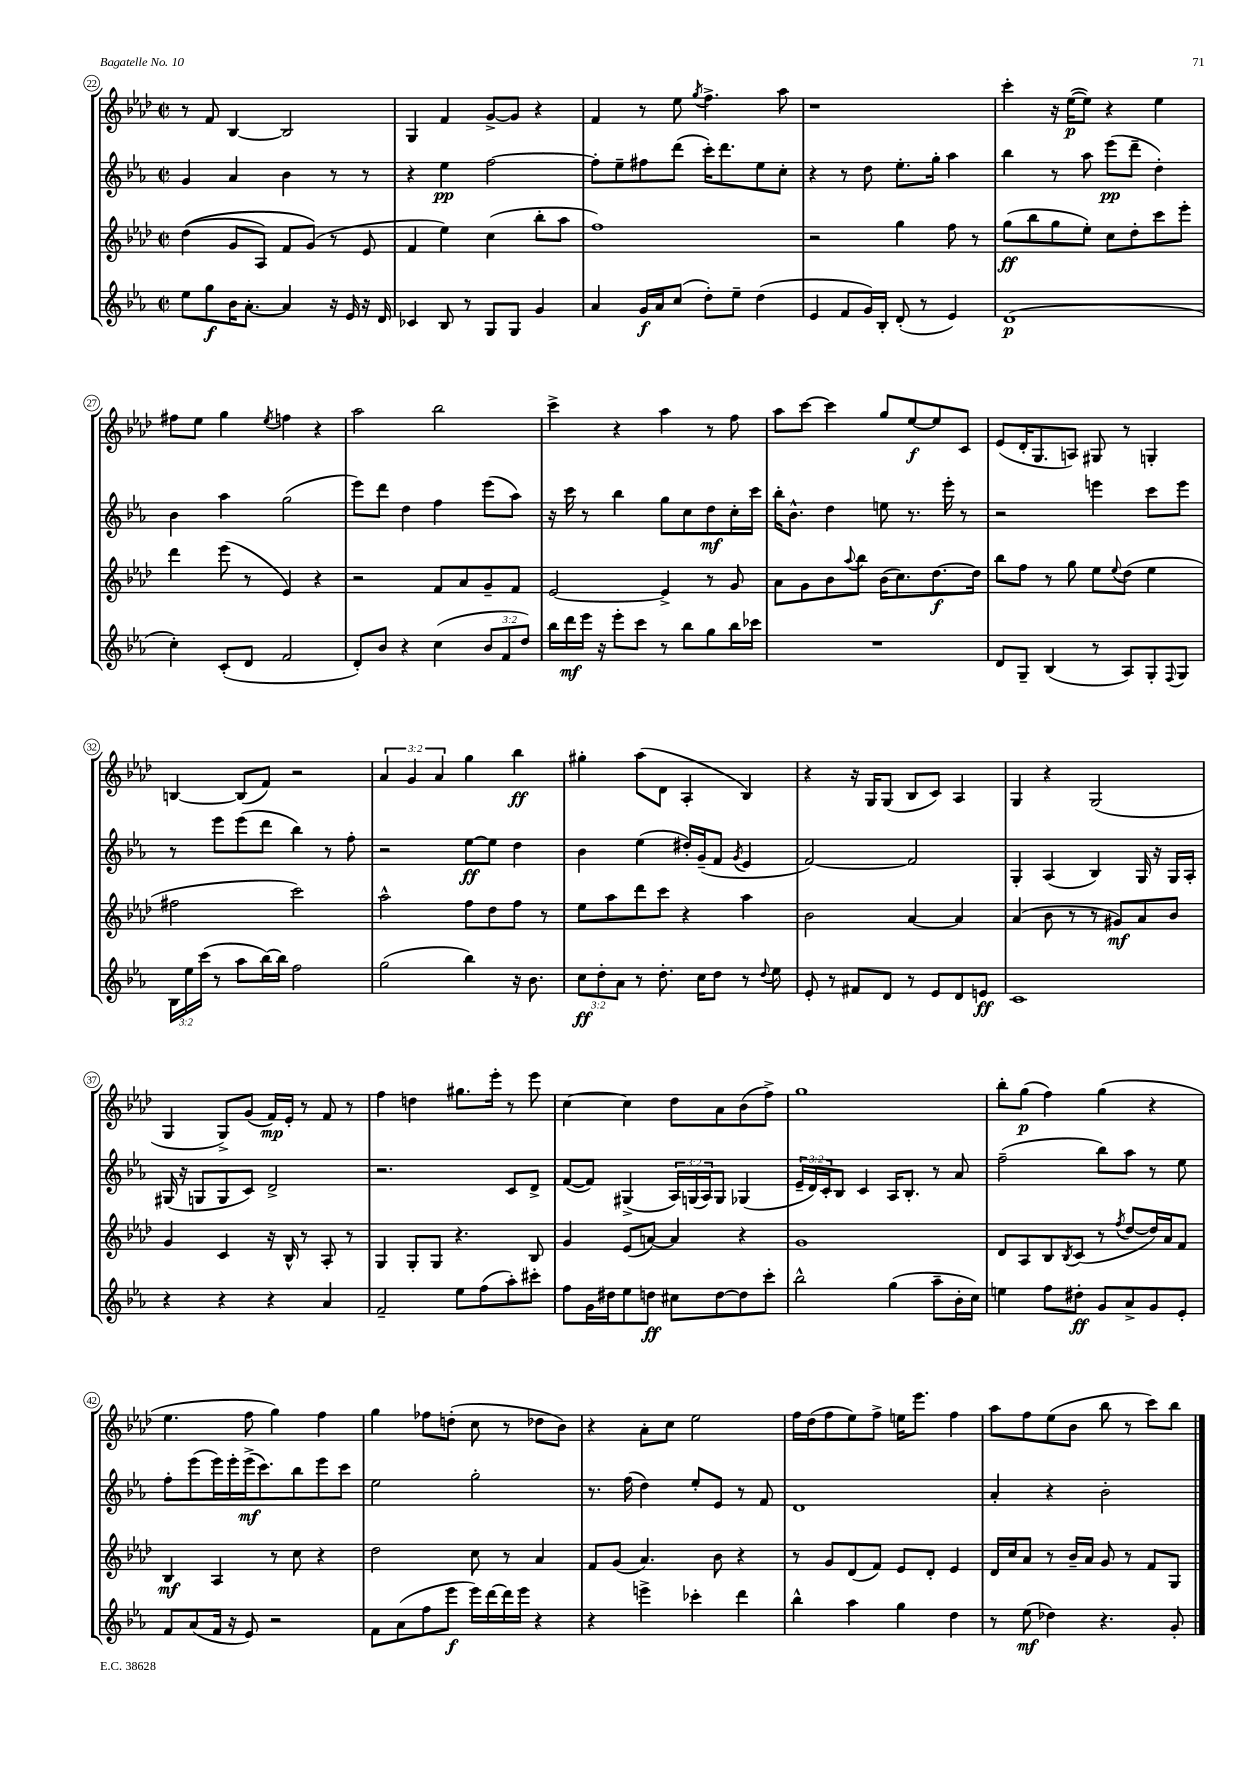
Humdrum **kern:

**kern	**dynam	**kern	**dynam	**kern	**dynam	**kern	**dynam
*part4	*part4	*part3	*part3	*part2	*part2	*part1	*part1
*staff4	*staff4	*staff3	*staff3	*staff2	*staff2	*staff1	*staff1
*clefG2	*	*clefG2	*	*clefG2	*	*clefG2	*
*k[b-e-a-]	*	*k[b-e-a-d-]	*	*k[b-e-a-]	*	*k[b-e-a-d-]	*
*M2/2	*	*M2/2	*	*M2/2	*	*M2/2	*
*met(c|)	*	*met(c|)	*	*met(c|)	*	*met(c|)	*
=22	=22	=22	=22	=22	=22	=22	=22
8ee-\L	.	((4dd-\	.	4g/	.	8r	.
8gg\	f	.	.	.	.	8f/	.
16b-\K	.	8g/L	.	4a-/	.	[4B-/	.
[8.a-'\J	.	.	.	.	.	.	.
.	.	8A-/J)	.	.	.	.	.
4a-/]	.	8f/L	.	4b-\	.	2B-/]	.
.	.	(8g/J)	.	.	.	.	.
16r	.	8r	.	8r	.	.	.
16e-/	.	.	.	.	.	.	.
16r	.	8e-/	.	8r	.	.	.
16d/	.	.	.	.	.	.	.
=23	=23	=23	=23	=23	=23	=23	=23
4c-X/	.	4f/	.	4r	.	4G/	.
8B-/	.	4ee-\)	.	4ee-\	pp	4f/	.
8r	.	.	.	.	.	.	.
8G/L	.	(4cc\	.	[2ff\	.	[8g^/L	.
8G/J	.	.	.	.	.	8g/J]	.
4g/	.	8bb-'\L	.	.	.	4r	.
.	.	8aa-\J	.	.	.	.	.
=24	=24	=24	=24	=24	=24	=24	=24
4a-/	.	1ff)	.	8ff'\L]	.	4f/	.
.	.	.	.	8ee-~\	.	.	.
16g/LL	f	.	.	8ff#X\	.	8r	.
16a-/J	.	.	.	.	.	.	.
(8cc/J	.	.	.	(8ddd\J	.	8ee-\	.
.	.	.	.	.	.	8qgg/	.
8dd'\L)	.	.	.	16ccc'\KL)	.	4.ff^\	.
.	.	.	.	8.ddd\	.	.	.
8ee-~\J	.	.	.	.	.	.	.
(4dd\	.	.	.	8ee-\	.	.	.
.	.	.	.	8cc'\J	.	8aa-\	.
=25	=25	=25	=25	=25	=25	=25	=25
4e-/	.	2r	.	4r	.	1r	.
8f/L	.	.	.	8r	.	.	.
16g/L)	.	.	.	8dd\	.	.	.
16B-'/JJ	.	.	.	.	.	.	.
(8d'/	.	4gg\	.	8.ee-'\L	.	.	.
8r	.	.	.	.	.	.	.
.	.	.	.	16gg'\Jk	.	.	.
4e-/)	.	8ff\	.	4aa-\	.	.	.
.	.	8r	.	.	.	.	.
=26	=26	=26	=26	=26	=26	=26	=26
(1d	p	(8gg\L	ff	4bb-\	.	4ccc'\	.
.	.	8bb-\	.	.	.	.	.
.	.	8gg\	.	8r	.	16r	.
.	.	.	.	.	.	([16ee-\KL	p
.	.	8ee-'\J)	.	8aa-\	.	8ee-\J])	.
.	.	8cc\L	.	(8eee-\L	pp	4r	.
.	.	8dd-'\	.	8ddd~\J	.	.	.
.	.	8ccc\	.	4dd'\)	.	4ee-\	.
.	.	8eee-'\J	.	.	.	.	.
!!LO:LB:g=z
=27	=27	=27	=27	=27	=27	=27	=27
4cc'\)	.	4ddd-\	.	4b-\	.	8ff#X\L	.
.	.	.	.	.	.	8ee-\J	.
(8c'/L	.	(8eee-\	.	4aa-\	.	4gg\	.
8d/J	.	8r	.	.	.	.	.
.	.	.	.	.	.	8qee-/	.
2f/	.	4e-/)	.	(2gg\	.	4ffn\	.
.	.	4r	.	.	.	4r	.
=28	=28	=28	=28	=28	=28	=28	=28
8d'/L)	.	2r	.	8eee-\L)	.	2aa-\	.
8b-/J	.	.	.	8ddd\J	.	.	.
4r	.	.	.	4dd\	.	.	.
(4cc\	.	8f/L	.	4ff\	.	2bb-\	.
.	.	8a-/	.	.	.	.	.
12b-/L	.	8g~/	.	(8eee-\L	.	.	.
12f/	.	.	.	.	.	.	.
.	.	8f/J	.	8aa-\J)	.	.	.
12dd/J)	.	.	.	.	.	.	.
=29	=29	=29	=29	=29	=29	=29	=29
16bb-\LL	.	[2e-/	.	16r	.	4ccc^\	.
16ddd\	mf	.	.	16ccc\	.	.	.
16eee-\JJ	.	.	.	8r	.	.	.
16r	.	.	.	.	.	.	.
8eee-'\L	.	.	.	4bb-\	.	4r	.
8ccc\J	.	.	.	.	.	.	.
8r	.	4e-^/]	.	8gg\L	.	4aa-\	.
8bb-\L	.	.	.	8cc\	.	.	.
8gg\	.	8r	.	8dd\	mf	8r	.
16bb-\L	.	8g/	.	16cc'\L	.	8ff\	.
16ccc-X\JJ	.	.	.	16ccc\JJ	.	.	.
=30	=30	=30	=30	=30	=30	=30	=30
1r	.	8a-\L	.	16bb-'\KL	.	8aa-\L	.
.	.	.	.	8.b-^^\J	.	.	.
.	.	8g\	.	.	.	[8ccc\J	.
.	.	8b-\	.	4dd\	.	4ccc\]	.
.	.	8qqaa-/	.	.	.	.	.
.	.	8bb-\J	.	.	.	.	.
.	.	(16b-\KL	.	8een\	.	8gg/L	.
.	.	8.cc\)	.	.	.	.	.
.	.	.	.	8.r	.	[8ee-/	f
.	.	[8.dd-\	f	.	.	8ee-/]	.
.	.	.	.	16eee-'\	.	.	.
.	.	.	.	8r	.	8c/J	.
.	.	16dd-\Jk]	.	.	.	.	.
=31	=31	=31	=31	=31	=31	=31	=31
8d/L	.	8bb-\L	.	2r	.	(8e-/L	.
8G~/J	.	8ff\J	.	.	.	16d-'/K	.
.	.	.	.	.	.	8.G/	.
(4B-/	.	8r	.	.	.	.	.
.	.	8gg\	.	.	.	8An/J)	.
8r	.	8ee-\L	.	4eeen\	.	8G#X/	.
.	.	8qqee-/	.	.	.	.	.
8A-/L)	.	(8dd-\J	.	.	.	8r	.
8G'/	.	4ee-\	.	8ccc\L	.	4Gn'/	.
8qqF/	.	.	.	.	.	.	.
8G/J	.	.	.	8eee\J	.	.	.
!!LO:LB:g=z
=32	=32	=32	=32	=32	=32	=32	=32
24B-\LL	.	2ff#X\	.	8r	.	[4Bn/	.
24ee-\	.	.	.	.	.	.	.
(24ccc\JJ	.	.	.	.	.	.	.
8r	.	.	.	8eee-\L	.	.	.
8aa-\L	.	.	.	(8eee-\	.	(8B/L]	.
[16bb-\L)	.	.	.	8ddd\J	.	8f/J)	.
16bb-\JJ]	.	.	.	.	.	.	.
2ff\	.	2ccc\)	.	4bb-\)	.	2r	.
.	.	.	.	8r	.	.	.
.	.	.	.	8ff'\	.	.	.
=33	=33	=33	=33	=33	=33	=33	=33
(2gg\	.	2aa-^^\	.	2r	.	6a-/	.
.	.	.	.	.	.	6g/	.
.	.	.	.	.	.	6a-/	.
4bb-\)	.	8ff\L	.	[8ee-\L	ff	4gg\	.
.	.	8dd-\	.	8ee-\J]	.	.	.
16r	.	8ff\J	.	4dd\	.	4bb-\	ff
8.b-\	.	.	.	.	.	.	.
.	.	8r	.	.	.	.	.
=34	=34	=34	=34	=34	=34	=34	=34
12cc\L	ff	8ee-\L	.	4b-\	.	4gg#X'\	.
12dd'\	.	.	.	.	.	.	.
.	.	8aa-\	.	.	.	.	.
12a-\J	.	.	.	.	.	.	.
8r	.	8ddd-\	.	(4ee-\	.	(8aa-\L	.
8.dd'\	.	8ccc\J	.	.	.	8d-\J	.
.	.	4r	.	16dd#X'/LL)	.	4A-'/	.
16cc\KL	.	.	.	(16g~/J	.	.	.
8dd\J	.	.	.	8f/J	.	.	.
.	.	.	.	8qg/	.	.	.
8r	.	4aa-\	.	4e-/	.	4B-/)	.
8qqdd/	.	.	.	.	.	.	.
8ee-\	.	.	.	.	.	.	.
=35	=35	=35	=35	=35	=35	=35	=35
8e-'/	.	2b-\	.	[2f/)	.	4r	.
8r	.	.	.	.	.	.	.
8f#X/L	.	.	.	.	.	16r	.
.	.	.	.	.	.	16G/KL	.
8d/J	.	.	.	.	.	(8G/J	.
8r	.	[4a-/	.	2f/]	.	8B-/L	.
8e-/L	.	.	.	.	.	8c/J)	.
8d/	.	4a-/]	.	.	.	4A-/	.
8en/J	ff	.	.	.	.	.	.
=36	=36	=36	=36	=36	=36	=36	=36
1c	.	(4a-/	.	4G'/	.	4G/	.
.	.	8b-\	.	(4A-/	.	4r	.
.	.	8r	.	.	.	.	.
.	.	8r	.	4B-/)	.	(2G/	.
.	.	8g#X/L)	mf	.	.	.	.
.	.	8a-/	.	16G/	.	.	.
.	.	.	.	16r	.	.	.
.	.	8b-/J	.	16G/LL	.	.	.
.	.	.	.	16A-'/JJ	.	.	.
!!LO:LB:g=z
=37	=37	=37	=37	=37	=37	=37	=37
4r	.	4g/	.	(16G#X/	.	4G/	.
.	.	.	.	16r	.	.	.
.	.	.	.	8Gn/L	.	.	.
4r	.	4c/	.	8G/	.	8G^/L)	.
.	.	.	.	8c/J)	.	(8g/J	.
4r	.	16r	.	2d^/	.	16f/LL)	mp
.	.	16B-^^/	.	.	.	16e-'/JJ	.
.	.	8r	.	.	.	8r	.
4a-/	.	8A-'/	.	.	.	8f/	.
.	.	8r	.	.	.	8r	.
=38	=38	=38	=38	=38	=38	=38	=38
2f~/	.	4G/	.	2.r	.	4ff\	.
.	.	8G'/L	.	.	.	4ddn\	.
.	.	8G/J	.	.	.	.	.
8ee-\L	.	4.r	.	.	.	8.gg#X\L	.
(8ff\	.	.	.	.	.	.	.
.	.	.	.	.	.	16eee-'\Jk	.
8aa-'\)	.	.	.	8c/L	.	8r	.
8ccc#X'\J	.	8B-/	.	8d^/J	.	8eee-\	.
=39	=39	=39	=39	=39	=39	=39	=39
8ff\L	.	4g/	.	([8f/L	.	[4cc\	.
16g\L	.	.	.	8f/J])	.	.	.
16dd#X\J	.	.	.	.	.	.	.
8ee-\	.	(8e-/L	.	(4G#X^/	.	4cc\]	.
8ddn\J	ff	[8an/J)	.	.	.	.	.
8cc#X\L	.	4a/]	.	24A-/LL)	.	8dd-\L	.
.	.	.	.	(24Gn/	.	.	.
.	.	.	.	24A-/J)	.	.	.
[8dd\	.	.	.	8G/J	.	8a-\	.
8dd\]	.	4r	.	(4G-X/	.	(8b-\	.
8ccc'\J	.	.	.	.	.	8ff^\J)	.
=40	=40	=40	=40	=40	=40	=40	=40
2bb-^^\	.	1g	.	24e-~/LL	.	1gg	.
.	.	.	.	24d/)	.	.	.
.	.	.	.	24c'/J	.	.	.
.	.	.	.	8B-/J	.	.	.
.	.	.	.	4c/	.	.	.
(4gg\	.	.	.	16A-/KL	.	.	.
.	.	.	.	8.B-'/J	.	.	.
8aa-~\L	.	.	.	8r	.	.	.
16b-'\L	.	.	.	8a-/	.	.	.
16cc\JJ)	.	.	.	.	.	.	.
=41	=41	=41	=41	=41	=41	=41	=41
4een\	.	8d-/L	.	(2ff~\	.	8bb-'\L	.
.	.	8A-/	.	.	.	(8gg\J	p
8ff\L	.	8B-/	.	.	.	4ff\)	.
.	.	8qB-/	.	.	.	.	.
8dd#X'\J	ff	(8c/J	.	.	.	.	.
8g/L	.	8r	.	8bb-\L)	.	(4gg\	.
.	.	8qff/	.	.	.	.	.
8a-^/	.	[8dd-/L	.	8aa-\J	.	.	.
8g/	.	16dd-/L])	.	8r	.	4r	.
.	.	16a-/J	.	.	.	.	.
8e-'/J	.	8f/J	.	8ee-\	.	.	.
!!LO:LB:g=z
=42	=42	=42	=42	=42	=42	=42	=42
8f/L	.	4B-/	mf	8ff'\L	.	4.ee-\	.
(8a-/	.	.	.	(8eee-\	.	.	.
16f/Jk	.	4A-/	.	16eee-\L)	.	.	.
16r	.	.	.	16eee-'\	.	.	.
8e-/)	.	.	.	(16eee-^\J	mf	8ff\	.
.	.	.	.	8.ccc\)	.	.	.
2r	.	8r	.	.	.	4gg\)	.
.	.	8cc\	.	8bb-\	.	.	.
.	.	4r	.	8eee-\	.	4ff\	.
.	.	.	.	8ccc\J	.	.	.
=43	=43	=43	=43	=43	=43	=43	=43
8f\L	.	2dd-\	.	2ee-\	.	4gg\	.
(8a-\	.	.	.	.	.	.	.
8ff\	.	.	.	.	.	8ff-X\L	.
8eee-\J	f	.	.	.	.	(8ddn'\J	.
16eee-\LL)	.	8cc\	.	2gg'\	.	8cc\	.
[16ddd\	.	.	.	.	.	.	.
16ddd\]	.	8r	.	.	.	8r	.
16eee-\JJ	.	.	.	.	.	.	.
4r	.	4a-/	.	.	.	8dd-X\L	.
.	.	.	.	.	.	8b-\J)	.
=44	=44	=44	=44	=44	=44	=44	=44
4r	.	8f/L	.	8.r	.	4r	.
.	.	(8g/J	.	.	.	.	.
.	.	.	.	(16ff\	.	.	.
4eeen^\	.	4.a-/)	.	4dd\)	.	8a-'\L	.
.	.	.	.	.	.	8cc\J	.
4ccc-X'\	.	.	.	8ee-'/L	.	2ee-\	.
.	.	8b-\	.	8e-/J	.	.	.
4ddd\	.	4r	.	8r	.	.	.
.	.	.	.	8f/	.	.	.
=45	=45	=45	=45	=45	=45	=45	=45
4bb-^^\	.	8r	.	1d	.	16ff\LL	.
.	.	.	.	.	.	(16dd-\J	.
.	.	8g/L	.	.	.	8ff\	.
4aa-\	.	(8d-/	.	.	.	8ee-\)	.
.	.	8f/J)	.	.	.	8ff^\J	.
4gg\	.	8e-/L	.	.	.	16een\KL	.
.	.	.	.	.	.	8.eee-\J	.
.	.	8d-'/J	.	.	.	.	.
4dd\	.	4e-/	.	.	.	4ff\	.
=46	=46	=46	=46	=46	=46	=46	=46
8r	.	16d-/LL	.	4a-'/	.	8aa-\L	.
.	.	16cc/J	.	.	.	.	.
(8ee-\	mf	8a-/J	.	.	.	8ff\	.
4dd-X\)	.	8r	.	4r	.	(8ee-\	.
.	.	16b-~/LL	.	.	.	8b-\J	.
.	.	16a-/JJ	.	.	.	.	.
4.r	.	8g/	.	2b-'\	.	8bb-\	.
.	.	8r	.	.	.	8r	.
.	.	8f/L	.	.	.	8ccc\L)	.
8g'/	.	8G/J	.	.	.	8bb-\J	.
==	==	==	==	==	==	==	==
*-	*-	*-	*-	*-	*-	*-	*-
